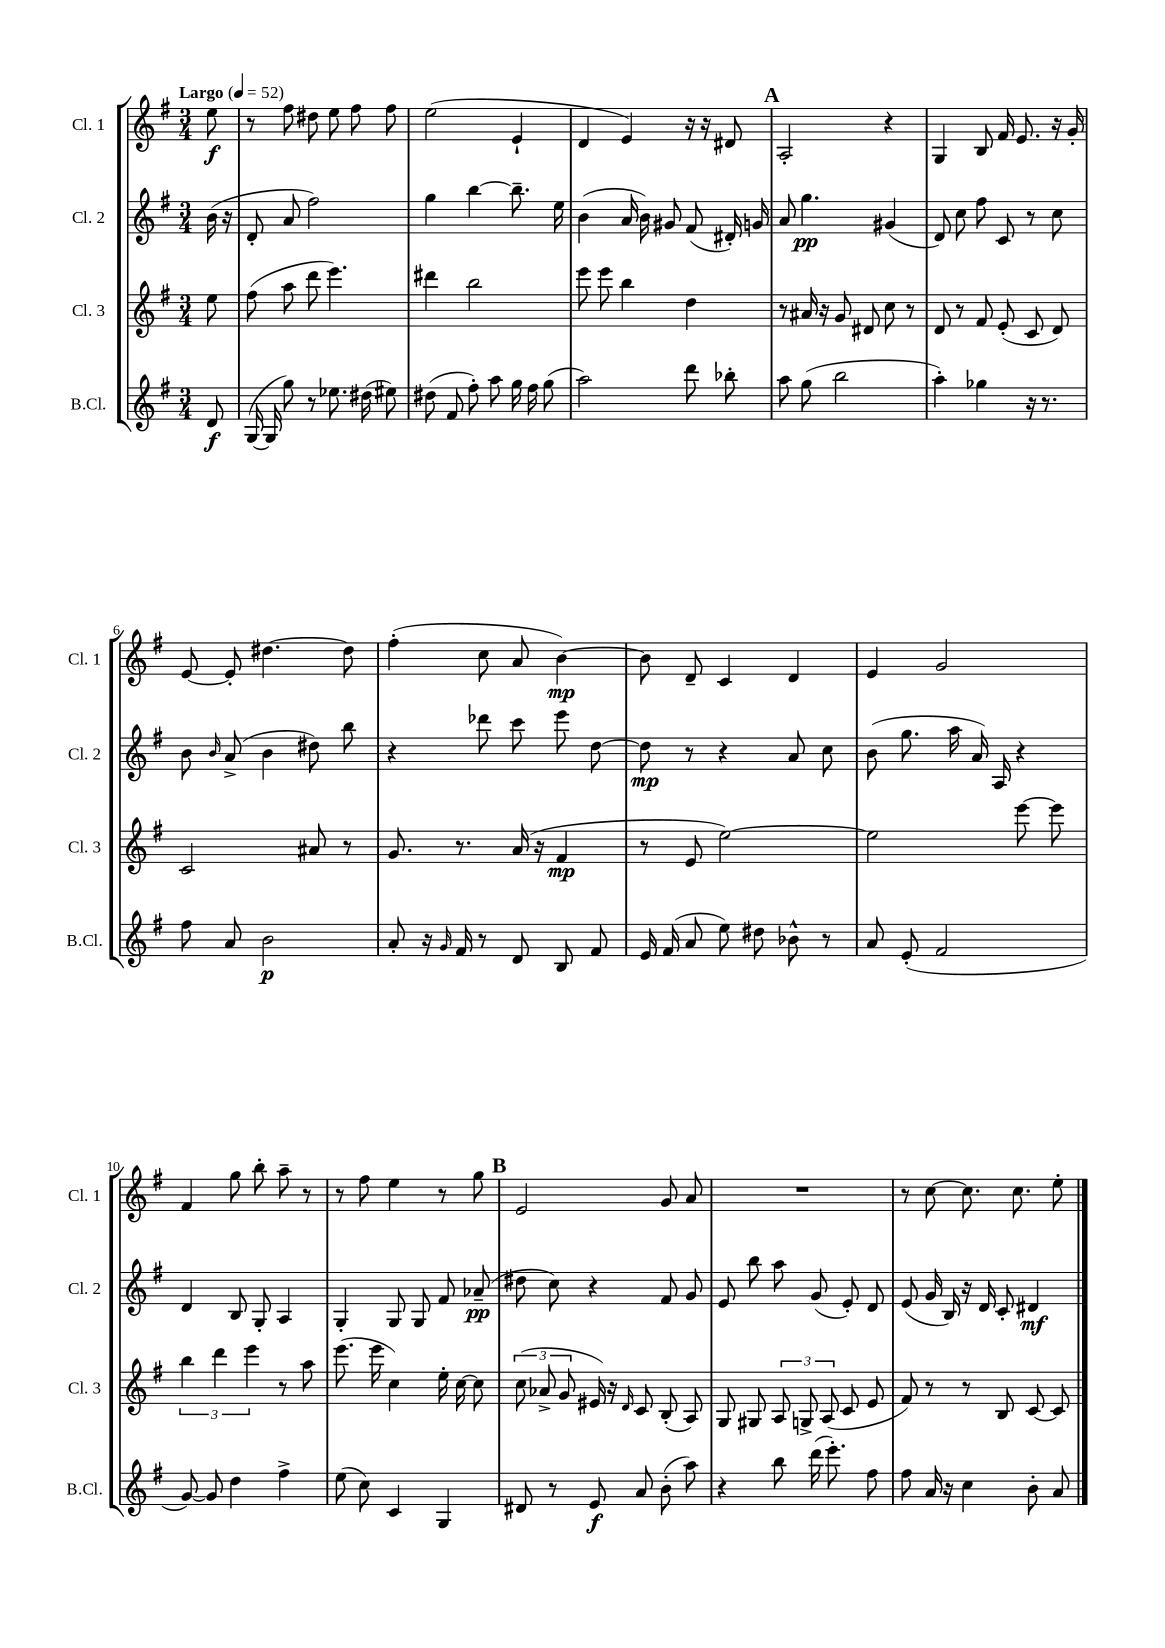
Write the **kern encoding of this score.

**kern	**kern	**kern	**kern
*staff4	*staff3	*staff2	*staff1
*clefG2	*clefG2	*clefG2	*clefG2
*k[f#]	*k[f#]	*k[f#]	*k[f#]
*M3/4	*M3/4	*M3/4	*M3/4
*MM52	*MM52	*MM52	*MM52
8d	8ee	(16b	8ee
.	.	16r	.
=	=	=	=
([16G	(8ff#	8d'	8r
16G]	.	.	.
8gg)	8aa	8a	8ff#
8r	8ddd	2ff#)	8dd#
8.ee-	4.eee)	.	8ee
.	.	.	8ff#
(16dd#	.	.	.
8ee#)	.	.	8ff#
=	=	=	=
(8dd#	4ddd#	4gg	(2ee
8f#	.	.	.
8ff#')	2bb	[4bb	.
8aa	.	.	.
16gg	.	8.bb~]	4e`
16ff#	.	.	.
(8gg	.	.	.
.	.	16ee	.
=	=	=	=
2aa)	8eee	(4b	4d
.	8eee	.	.
.	4bb	16a	4e)
.	.	16b)	.
.	.	8g#	.
8ddd	4dd	(8f#	16r
.	.	.	16r
8bb-'	.	16d#')	8d#
.	.	16g	.
=	=	=	=
8aa	8r	8a	2A'
(8gg	16a#	4.gg	.
.	16r	.	.
2bb	8g	.	.
.	8d#	.	.
.	8cc	(4g#	4r
.	8r	.	.
=	=	=	=
4aa')	8d	8d)	4G
.	8r	8cc	.
4gg-	8f#	8ff#	8B
.	(8e'	8c	16f#
.	.	.	8.e
16r	8c	8r	.
8.r	.	.	.
.	8d)	8cc	16r
.	.	.	16g'
=	=	=	=
8ff#	2c	8b	[8e
.	.	16qqb	.
8a	.	(8a^	8e']
2b	.	4b	[4.dd#
.	8a#	8dd#)	.
.	8r	8bb	8dd#]
=	=	=	=
8a'	8.g	4r	(4ff#'
16r	.	.	.
16qqg	.	.	.
16f#	8.r	.	.
8r	.	8ddd-	8cc
8d	(16a	8ccc	8a
.	16r	.	.
8B	4f#	8eee	[4b)
8f#	.	[8dd	.
=	=	=	=
16e	8r	8dd]	8b]
(16f#	.	.	.
8a	8e	8r	8d~
8ee)	[2ee)	4r	4c
8dd#	.	.	.
8b-^^	.	8a	4d
8r	.	8cc	.
=	=	=	=
8a	2ee]	(8b	4e
(8e'	.	8.gg	.
2f#	.	.	2g
.	.	16aa	.
.	.	16a)	.
.	.	16A	.
.	[8eee	4r	.
.	8eee]	.	.
=	=	=	=
[8g)	6bb	4d	4f#
8g]	.	.	.
.	6ddd	.	.
4dd	.	8B	8gg
.	6eee	.	.
.	.	8G'	8bb'
4ff#^	8r	4A	8aa~
.	8aa	.	8r
=	=	=	=
(8ee	(8.eee	4G'	8r
8cc)	.	.	8ff#
.	16eee	.	.
4c	4cc)	8G	4ee
.	.	8G	.
4G	16ee'	8f#	8r
.	[16cc	.	.
.	8cc]	(8a-~	8gg
=	=	=	=
8d#	(12cc	8dd#	2e
.	12a-^	.	.
8r	.	8cc)	.
.	12g	.	.
8e	16e#)	4r	.
.	16r	.	.
.	16qqd	.	.
8a	8c	.	.
(8b'	(8B'	8f#	8g
8aa)	8A)	8g	8a
=	=	=	=
4r	8G	8e	2.r
.	8G#	8bb	.
8bb	12A	8aa	.
.	12G^	.	.
(16ddd	.	(8g	.
.	(12A	.	.
8.eee')	.	.	.
.	8c	8e')	.
8ff#	8e	8d	.
=	=	=	=
8ff#	8f#)	(8e	8r
16a	8r	16g	[8cc
16r	.	16B)	.
4cc	8r	16r	8.cc]
.	.	16d	.
.	8B	8c'	.
.	.	.	8.cc
8b'	[8c	4d#	.
8a	8c]	.	8ee'
==	==	==	==
*-	*-	*-	*-
